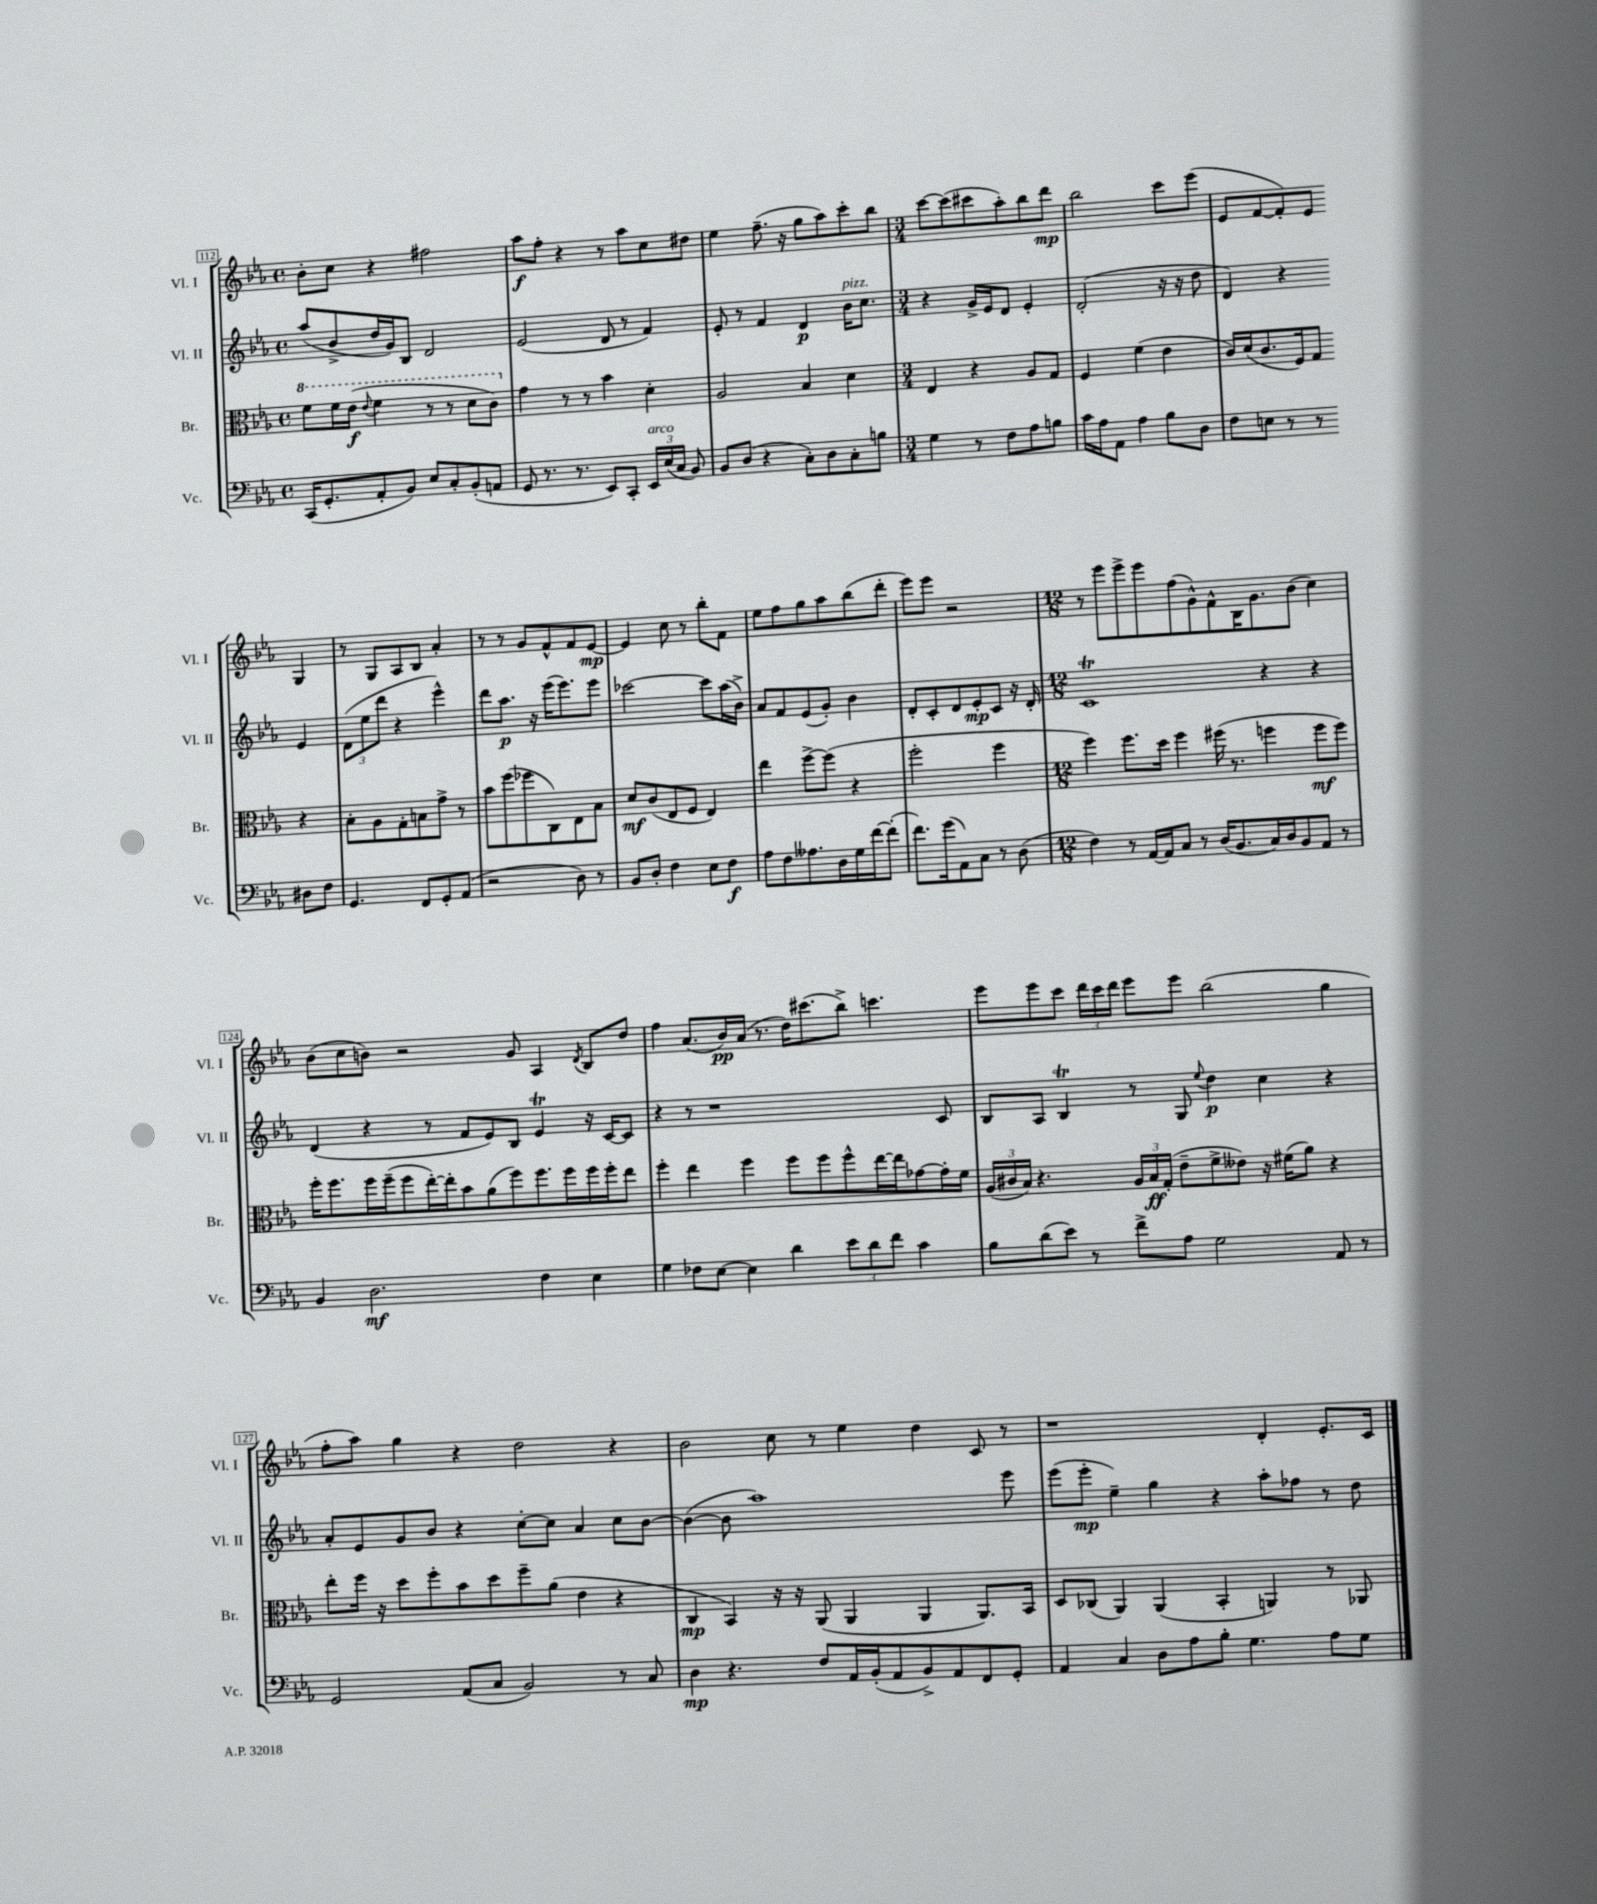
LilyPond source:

<<
\new StaffGroup <<
\new Staff = "s0" \with { instrumentName = "Vl. I" shortInstrumentName = "Vl. I" } {
    \clef treble \key ees \major \defaultTimeSignature \time 4/4
    \autoBeamOff bes'8[-. c''8] r4 fis''2 |
    aes''8[\f f''8]-. r4 r8 aes''8[ c''8 dis''8] |
    ees''4 f''8.--( r16 g''8[ aes''8) c'''8-. bes''8] |
    \numericTimeSignature \time 3/4 c'''8[~ c'''8( cis'''8 aes''8-.) bes''8 d'''8]\mp |
    bes''2 c'''8[ ees'''8]( |
    ees'8[ f'8~ f'8-.) ees'8] g4 |
    r8 g8[ aes8 bes8] aes'4-. |
    r8 r8 g'8[ f'8-^ f'8 ees'8]~\mp |
    ees'4 c''8 r8 bes''8[-. f'8] |
    ees''8[ f''8 g''8 aes''8 bes''8( d'''8]-. |
    ees'''8[) ees'''8] r2 |
    \numericTimeSignature \time 12/8 r8 ees'''8[ ees'''8-> ees'''8 f''8( g'8-^) f'8-^ bes16 g'8. bes'8]( c''4) |
    bes'8[( c''8 b'8]) r2 g'8 aes4 \acciaccatura { d'8 } bes8[ d''8] |
    f''4 aes'8.[( bes'16\pp) aes'16]( r8. d''16[) cis'''8.( bes''8]->) c'''4. |
    ees'''8[ ees'''8 c'''8] \tuplet 3/2 { d'''16[ c'''16 d'''16] } ees'''8[ ees'''8] bes''2( g''4 |
    f''8[-. aes''8]) g''4 r4 d''2 r4 |
    bes'2 c''8 r8 ees''4 d''4 c'8 r8 |
    r1 d'4-. ees'8.[-. c'16] \bar "|." |
}
\new Staff = "s1" \with { instrumentName = "Vl. II" shortInstrumentName = "Vl. II" } {
    \clef treble \key ees \major \defaultTimeSignature \time 4/4
    \autoBeamOff aes''8[( bes'8-> d''16 g'16) bes8] d'2 |
    ees'2( d'8 r8 f'4) |
    ees'8-. r8 f'4 d'4\p bes'16[^\markup { \italic "pizz." } c''8.] |
    \numericTimeSignature \time 3/4 r4 g'16[-> ees'16 d'8] ees'4-. |
    d'2-.( r16 r16 d''8 |
    d'4) r4 ees'4 |
    \tuplet 3/2 { d'8[( ees''8 d'''8] } r4 ees'''4-^) |
    d'''8[ aes''8.]\p r16 ees'''16[( ees'''8.) ees'''8] |
    ces'''2~ ces'''8[ aes''16( bes'16]->) |
    aes'8[ f'8 ees'8( g'8]-.) bes'4 |
    d'8[-. c'8-. d'8 ees'8-.\mp c'8] r16 d'16-. |
    \numericTimeSignature \time 12/8 c'1\trill r4 r4 |
    d'4( r4 r8 f'8[ ees'8) bes8] ees'4\trill r16 c'16[~ c'8] |
    r4 r8 r1 c'8 |
    bes8[ aes8] bes4\trill r8 g8 \appoggiatura { ees''8 } d''4\p c''4 r4 |
    aes'8[-. ees'8 g'8 bes'8] r4 c''8[~-. c''8] aes'4 c''8[ bes'8]~ |
    bes'4~( bes'8 aes''1) ees'''8 |
    ees'''8[( ees'''8]-.\mp ees''4--) g''4 r4 aes''8[-. fes''8] r8 d''8 \bar "|." |
}
\new Staff = "s2" \with { instrumentName = "Br." shortInstrumentName = "Br." } {
    \clef alto \key ees \major \defaultTimeSignature \time 4/4
    \autoBeamOff \ottava #1 f''8[ f''16 ees''16]\f( \appoggiatura { ees''8 } f''4 r8 r8 d''8[ c''8]) \ottava #0 |
    g'4 r8 r8 bes'4 d'4-. |
    aes2 bes4 d'4 |
    \numericTimeSignature \time 3/4 ees4 r4 aes8[ g8] |
    f4 f'4( ees'4 |
    c'16[) d'16( c'8. f16) g8] r4 |
    bes8[-. aes8 g8-. b8 g'8]-> r8 |
    bes'8[ f''8( fes''8 c8) ees8 bes8] |
    d'8[\mf c'8( ees8 f8] ees4) |
    ees''4 f''8[~-> f''8]( r4 |
    f''2-. f''4 |
    \numericTimeSignature \time 12/8 f''4) f''8.[ d''16] f''4 fis''16( r8. f''4 f''8[\mf f''8]) |
    f''16[-. f''8. f''16 f''16--( f''8 ees''16~-.) ees''16-. bes'8 aes'8( f''8) f''8. f''16 f''16 f''16-. ees''8] |
    f''4-. ees''4 f''4 f''8[ f''8 f''8-^ ees''16~ ees''16 ges'8~ ges'16-. f'16] |
    \tuplet 3/2 { aes16[( cis'16 bes16]) } r4. \tuplet 3/2 { aes16[ bes16\ff g16]-.( } ees'8[-- f'8-> eeses'8]) r16 fis'16[( aes'8]) r4 |
    ees''8[-. f''16] r16 d''8[ f''8-. bes'8 d''8 f''8-- aes'8]( ees'4 r4 |
    c4\mp bes,4) r16 r16 aes,8( aes,4 aes,4 aes,8.[) bes,16] |
    d8[ ces8]( aes,4) aes,4( bes,4-. a,4) r8 aes,8 \bar "|." |
}
\new Staff = "s3" \with { instrumentName = "Vc." shortInstrumentName = "Vc." } {
    \clef bass \key ees \major \defaultTimeSignature \time 4/4
    \autoBeamOff c,16[( g,8.-. aes,8-. bes,8]) ees8[ c8-. bes,8-.( a,8] |
    g,8 r8. r8. ees,8[) c,8]-. \tuplet 3/2 { ees,16[^\markup { \italic "arco" } ees16( c16] } bes,8) |
    bes,8[ d8]( r4 c8[-.) d8 c8-. b8] |
    \numericTimeSignature \time 3/4 g4 r8 f8[ aes8 b8] |
    c'16[ aes16 aes,8] aes4 bes8[ d8] |
    f8[ e8] r8 r8 dis8[ f8] |
    g,4. f,8[ g,8-. aes,8]( |
    r2 d8) r8 |
    bes,8[ d8]-. f4 ees8[ f8]\f |
    aes8[ f8 aeses8. d16 g16 f'16~ f'8]-.( |
    f'8.[) g'16( aes,8) c8] r8 d8( |
    \numericTimeSignature \time 12/8 f4) r8 aes,16[~ aes,16 c8] r8 d16[( bes,8. c16) d16 bes,8 aes,8] r8 |
    bes,4 d2.\mf f4 ees4 |
    g4 fes8[ ees8]~ ees4 d'4 \tuplet 3/2 { ees'8[ d'8 f'8] } c'4 |
    bes8[ d'8( ees'8]) r8 f'8[-> aes8] g2 aes,8 r8 |
    g,2 aes,8[( c8] bes,2) r8 c8 |
    d4\mp r4. f8[ aes,16 bes,16-.( aes,8 bes,8->) aes,8 f,8 g,8]-. |
    aes,4 c4 d8[ aes8 bes8]-. g4. aes8[ g8] \bar "|." |
}
>>
>>
\layout { \context { \Score currentBarNumber = #112 \override BarNumber.stencil = #(make-stencil-boxer 0.1 0.3 ly:text-interface::print) } }
